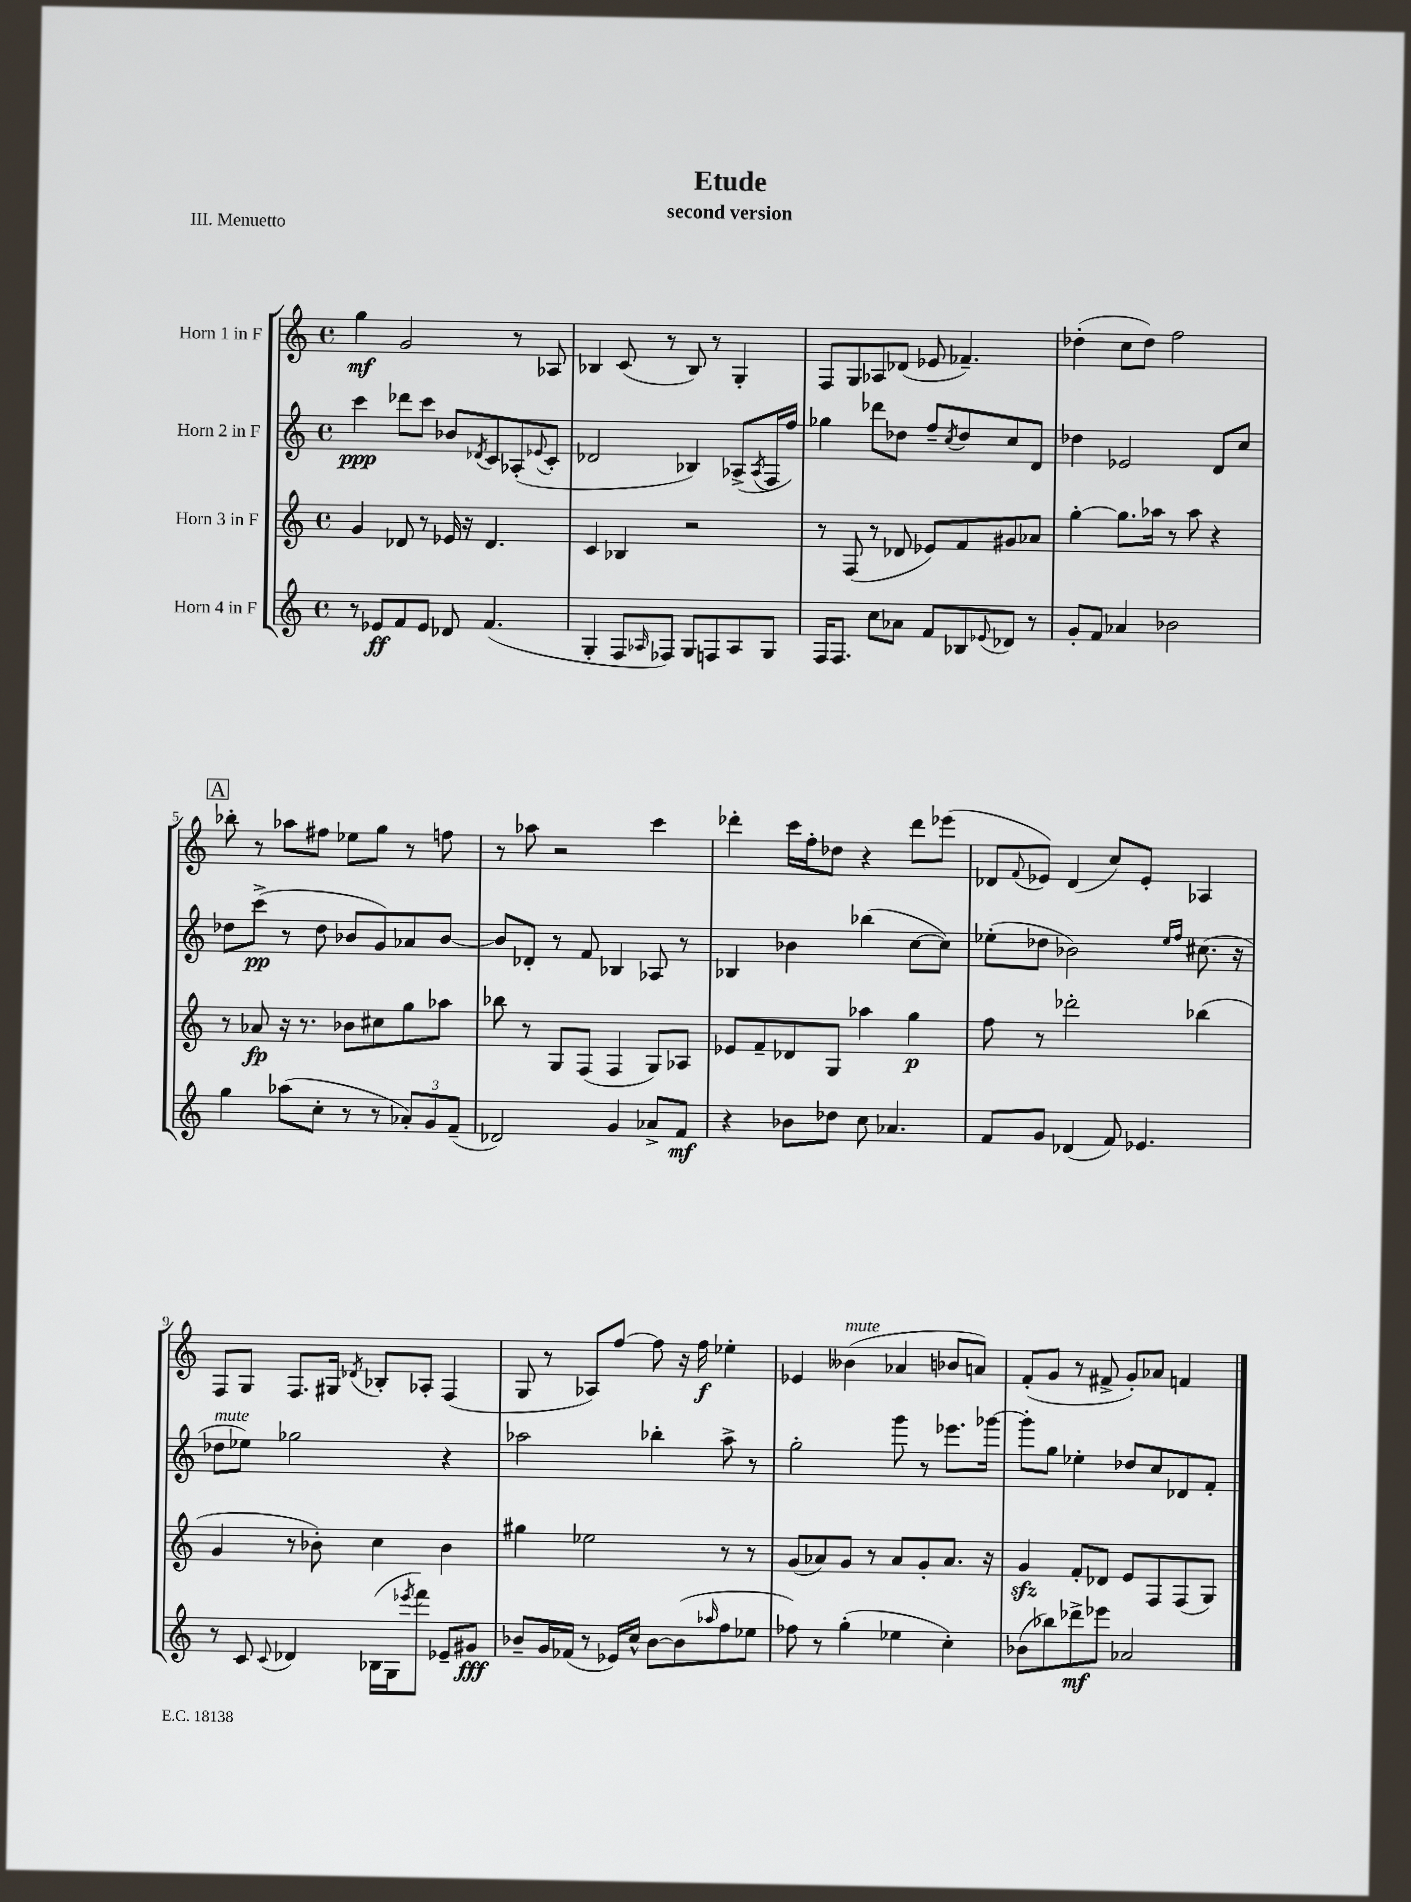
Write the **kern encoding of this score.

**kern	**kern	**kern	**kern
*staff4	*staff3	*staff2	*staff1
*clefG2	*clefG2	*clefG2	*clefG2
*k[]	*k[]	*k[]	*k[]
*M4/4	*M4/4	*M4/4	*M4/4
*met(c)	*met(c)	*met(c)	*met(c)
8r	4g	4ccc	4gg
8e-	.	.	.
8f	8d-	8ddd-	2g
8e-	8r	8ccc	.
8d-	16e-	8b-	.
.	16r	.	.
.	.	8qd-	.
(4.f	4.d-	8c	.
.	.	(8A-'	8r
.	.	8qqe-	.
.	.	8c'	8A-
=	=	=	=
4G'	4c	2d-	4B-
8F	4B-	.	(8c
16qqA-	.	.	.
8F-)	.	.	8r
8G	2r	4B-)	8B-)
8F	.	.	8r
8A-	.	(8A-^	4G'
.	.	8qA-	.
8G	.	16F	.
.	.	16ff)	.
=	=	=	=
16F	8r	4gg-	8F
8.F	.	.	.
.	(8F	.	8G
8cc	8r	8ddd-	8A-
8a-	8d-	8dd-	(8d-
8f	8e-)	8ff~	8e-
.	.	8qcc	.
8B-	8f	8dd-	4.f-~)
8qqe-	.	.	.
8d-	8g#	8cc	.
8r	8a-	8d	.
=	=	=	=
8g'	[4gg'	4dd-	(4dd-'
8f	.	.	.
4a-	8.gg]	2e-	8cc
.	.	.	8dd-)
.	16aa-	.	.
2b-	8r	.	2ff
.	8aa-	.	.
.	4r	8d	.
.	.	8cc	.
=	=	=	=
4gg	8r	8dd-	8bb-'
.	8a-	(8ccc^	8r
(8aa-	16r	8r	8aa-
.	8.r	.	.
8cc'	.	8dd-	8ff#
8r	8b-	8b-	8ee-
8r	8cc#	8g)	8gg
12a-')	8gg	8a-	8r
12g	.	.	.
.	8aa-	[8b-	8ff
(12f~	.	.	.
=	=	=	=
2d-)	8bb-	8b-]	8r
.	8r	8d-'	8aa-
.	8G	8r	2r
.	(8F	8f	.
4g	4F	4B-	.
8a-^	8G)	8A-	4ccc
8f	8A-	8r	.
=	=	=	=
4r	8e-	4B-	4ddd-'
.	8f~	.	.
8b-	8d-	4b-	16ccc
.	.	.	16ff'
8dd-	8G	.	8dd-
8cc	4aa-	(4bb-	4r
4.a-	.	.	.
.	4gg	[8cc	8ddd-
.	.	8cc])	(8eee-
=	=	=	=
8f	8ff	(8ee-'	8d-
.	.	.	8qqf
8g	8r	8dd-	8e-)
(4d-	2ddd-'	2b-)	(4d-
8f)	.	.	8cc)
4.e-	.	.	8e-'
.	.	16qqee-	.
.	.	16qqff	.
.	(4bb-	(8.cc#	4A-
.	.	16r	.
=	=	=	=
8r	4g	8dd-	8F
8c	.	8ee-)	8G
8qqc	.	.	.
4d-	8r	2gg-	8.F
.	8b-')	.	.
.	.	.	16G#
.	.	.	8qd-
(16B-	4cc	.	8B-'
16G	.	.	.
8qeee-	.	.	.
8fff)	.	.	8A-'
8e-~	4b-	4r	(4F
8g#	.	.	.
=	=	=	=
8b-~	4gg#	2aa-	8G
16g	.	.	8r
(16f-	.	.	.
8r	2ee-	.	8A-)
16e-)	.	.	[8ff
16cc^^	.	.	.
[8b-	.	4bb-'	8ff]
(8b-]	.	.	16r
.	.	.	16ff
16qqaa-	.	.	.
8ff	8r	8aa-^	4ee-'
8ee-	8r	8r	.
=	=	=	=
8ff-)	(8g	2gg'	4e-
8r	8a-)	.	.
(4gg'	8g	.	(4b--
.	8r	.	.
4ee-	8a-	8ggg	4a-
.	8g'	8r	.
4cc')	8.a-	8.eee-	8b-
.	.	.	8a)
.	16r	[16ggg-	.
=	=	=	=
(8b-	4g	8ggg-']	(8f'
8bb-)	.	8gg	8g
8ddd-^	8f'	4ee-'	8r
8eee-	8d-	.	8f#^
2a-	8e	8dd-	8g')
.	8F	8cc	8a-
.	(8F	8d-	4f
.	8G)	8f'	.
==	==	==	==
*-	*-	*-	*-
